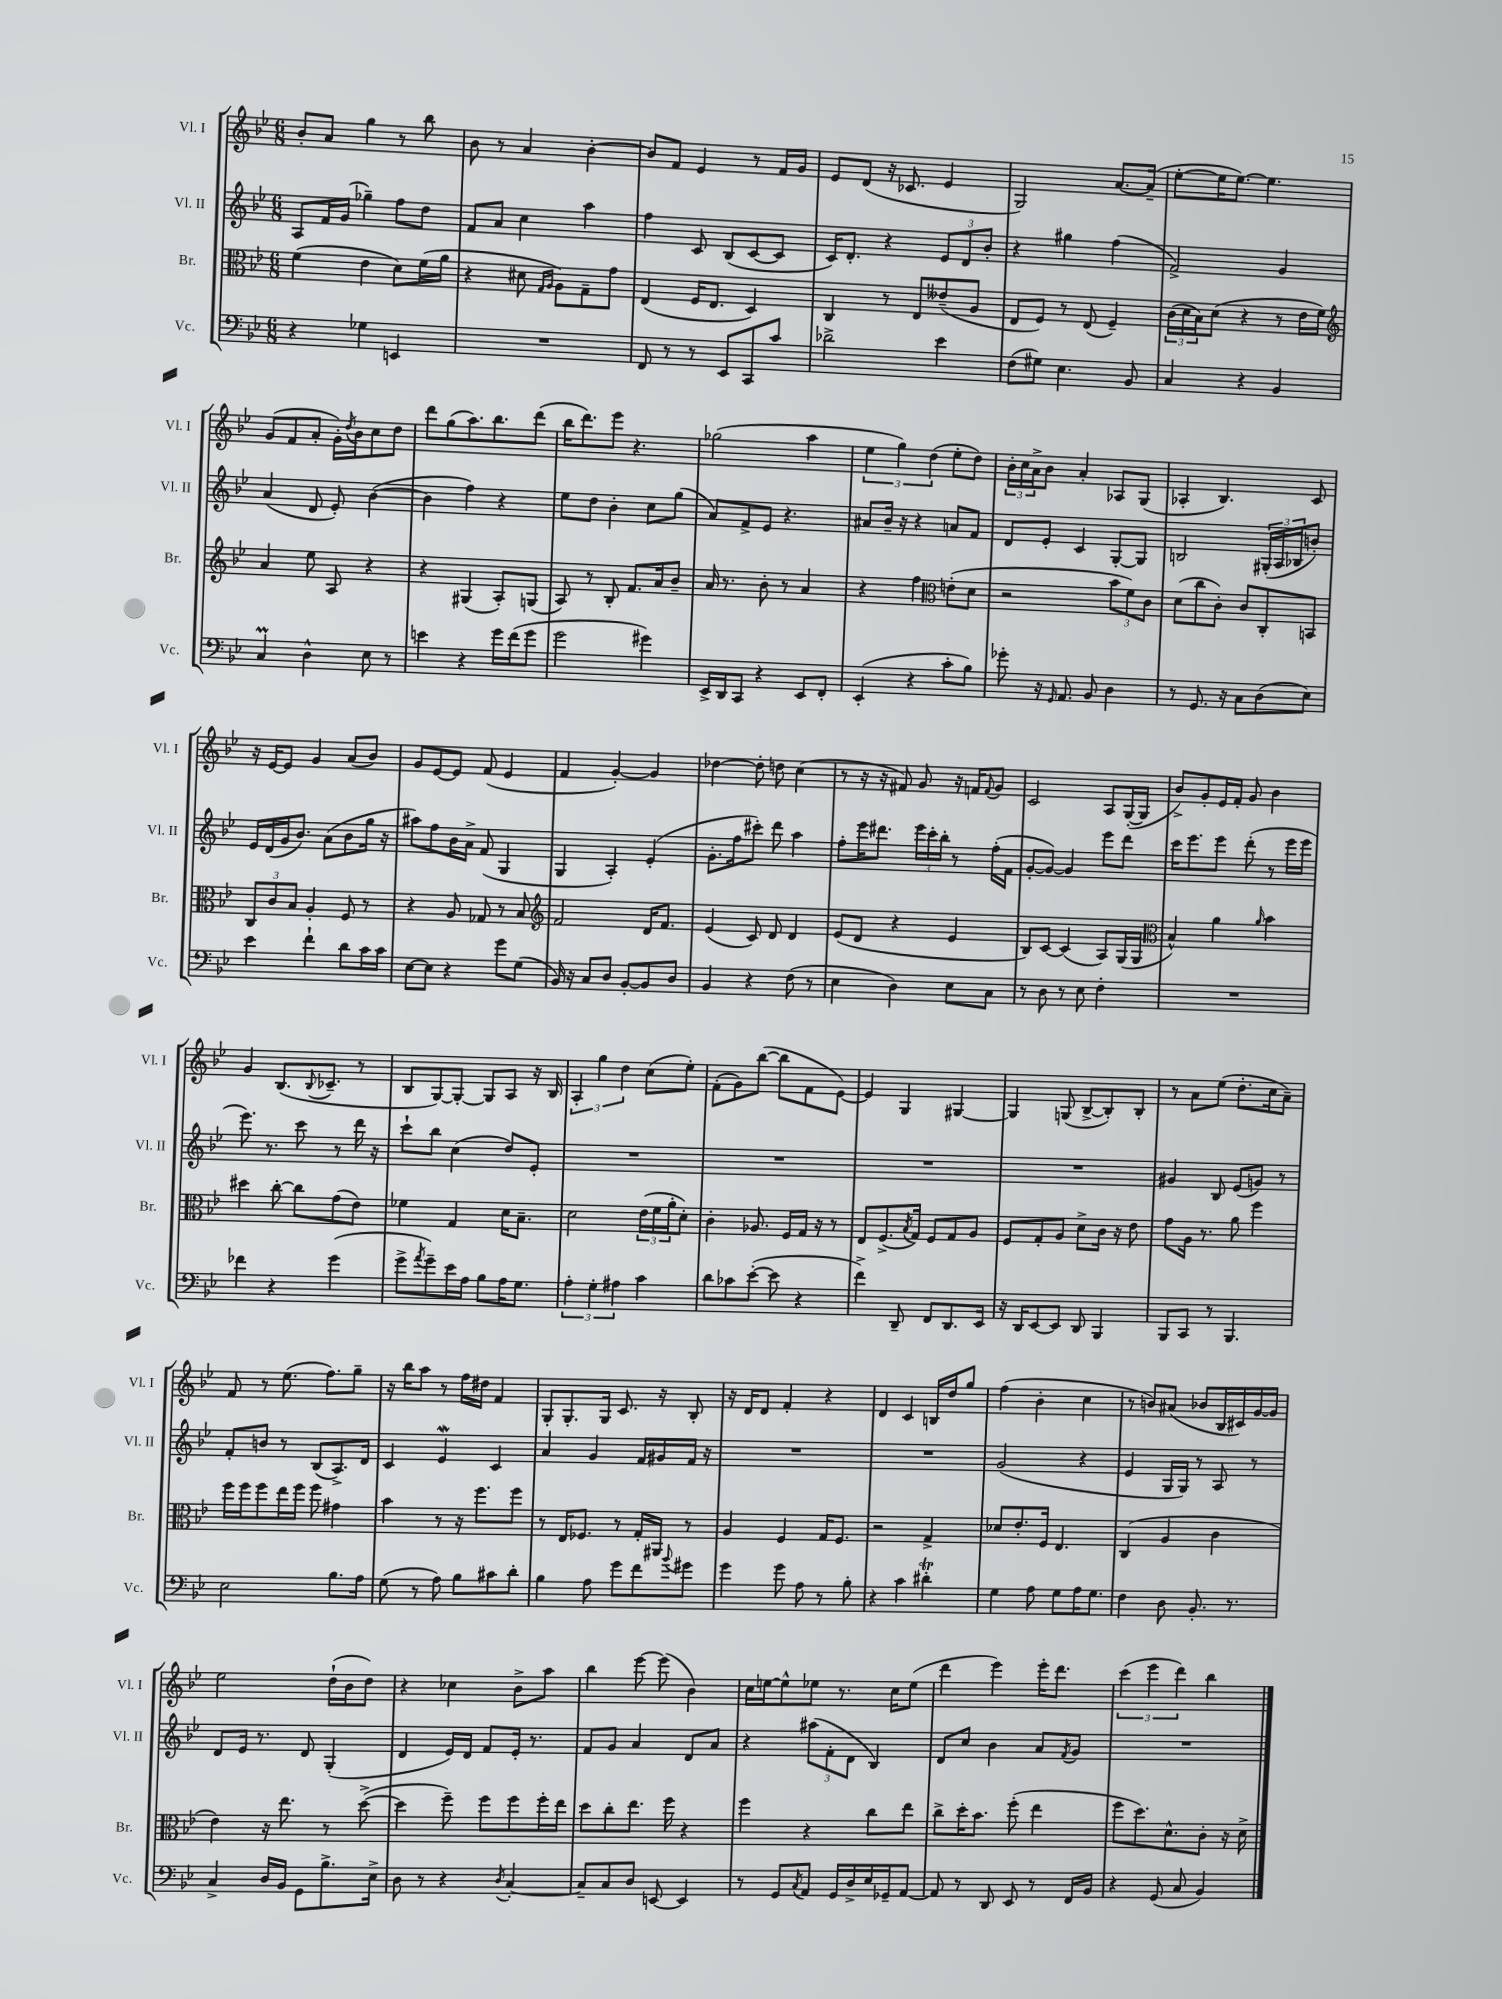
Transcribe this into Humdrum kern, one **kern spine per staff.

**kern	**kern	**kern	**kern
*part4	*part3	*part2	*part1
*staff4	*staff3	*staff2	*staff1
*I"Vc.	*I"Br.	*I"Vl. II	*I"Vl. I
*I'Vc.	*I'Br.	*I'Vl. II	*I'Vl. I
*clefF4	*clefC3	*clefG2	*clefG2
*k[b-e-]	*k[b-e-]	*k[b-e-]	*k[b-e-]
*M6/8	*M6/8	*M6/8	*M6/8
=19	=19	=19	=19
4r	(4f\	8A/L	8b-'/L
.	.	16f/L	8a/J
.	.	(16g/JJ	.
4G-X\	4e-\	4gg-X~\)	4gg\
4EEn/	8d\L)	8ff\L	8r
.	(16f\L	8dd\J	8bb-\
.	16a\JJ	.	.
=20	=20	=20	=20
2.r	4r	8f/L	8b-\
.	.	8a/J	8r
.	8d#X\	4cc\	4a/
.	16qqG/LL	.	.
.	16qqA/JJ	.	.
.	8A\L)	.	.
.	8G~\	4aa\	[4b-'\
.	8g\J	.	.
=21	=21	=21	=21
8FF/	(4E-/	4ff\	8b-/L]
8r	.	.	8f/J
8r	16F/KL	8c/	4e-/
.	8.E-/J	.	.
8EE-/L	.	(8B-/L	.
8CC/	4D/)	[8c/	8r
8c/J	.	8c/J]	16f/LL
.	.	.	16g/JJ
=22	=22	=22	=22
2d-X^\	4C/	16c/KL)	8e-/L
.	.	8.d'/J	.
.	.	.	(8d/J
.	8r	4r	16r
.	.	.	8.c-X/
.	8E-/L	.	.
4e-\	(8e--X~/	12e-/L	4e-/
.	.	12d/	.
.	8A/J	.	.
.	.	12b-'/J	.
=23	=23	=23	=23
(8F\L	8E-/L	4r	2G/)
8G#X\J)	8F/J)	.	.
4.E-\	8r	4gg#X\	.
.	(8E-/	.	.
.	4F~/)	(4ff\	[8.a/L
8BB-/	.	.	.
.	.	.	(16a~/Jk]
=24	=24	=24	=24
4C/	(24c\LL	2f^/)	[8ee-'\L
.	24d\	.	.
.	24B-\J)	.	.
.	(8d\J	.	16ee-\K]
.	.	.	[8.ee-\J)
4r	4r	.	.
.	.	.	4.ee-\]
4BB-/	8r	4g/	.
.	16e-\LL	.	.
.	16f\JJ)	.	.
!!LO:LB:g=z
=25	=25	=25	=25
*	*clefG2	*	*
4CM/	4a/	(4a/	(8g/L
.	.	.	8f/
4D^^\	8ee-\	8d/	8a'/J
.	8A/	8e-'/)	16g'\LL)
.	.	.	8qdd/
.	.	.	16b-\J
8E-\	4r	([4b-\	8cc\
8r	.	.	8dd\J
=26	=26	=26	=26
4en\	4r	4b-\]	8ddd\L
.	.	.	(8gg\
4r	(4G#X/	4ff\)	8.aa\)
.	.	.	8.bb-\
16g\LL	8A'/L)	4r	.
(16f\J	.	.	.
8g\J	(8Gn/J	.	(8ddd\J
=27	=27	=27	=27
2g\	8A/)	8ee-\L	16bb-\KL
.	.	.	8.ddd\)
.	8r	8dd\J	.
.	8B-'/	4b-'\	8eee-\J
.	8.f/L	.	4.r
4g#X\)	.	8cc\L	.
.	16a/k	.	.
.	8b-~/J	(8gg\J	.
=28	=28	=28	=28
16EE-^/LL	16a/	8a/L)	(2gg-X\
16DD/J	8.r	.	.
8CC/J	.	8f^/	.
4r	8b-'\	8e-/J	.
.	8r	4.r	.
8EE-/L	4a/	.	4aa\
8FF'/J	.	.	.
=29	=29	=29	=29
(4EE-'/	4r	8a#X/L	6ee-\
.	.	16b-~/Jk	.
.	.	.	6gg\)
.	.	16r	.
4r	4ff\	4r	.
.	.	.	(6dd\
*	*clefC3	*	*
8c'\L	(8en'\L	8an/L	8ee-'\L
8B-\J)	8d\J	8f/J	8dd\J)
=30	=30	=30	=30
8g-X'\	2r	8d/L	24b-'\LL
.	.	.	24cc\
.	.	.	24a^\J
16r	.	8e-'/J	8b-\J
16qqGG/	.	.	.
8.AA/	.	.	.
.	.	4c/	4a'/
8BB-/	.	.	.
4D\	12b-\L	[8G'/L	8A-X/L
.	12f\)	.	.
.	.	8G/J]	(8G/J
.	12c\J	.	.
=31	=31	=31	=31
8r	(8d\L	2Bn/	4A-X'/
8.GG/	8cc\	.	.
.	8c'\J)	.	4.B-/)
16r	.	.	.
8C\L	8c/L	.	.
(8D\	8C'/	(24G#X'/LL	.
.	.	24A/	.
.	.	24B-X/J	.
8E-\J)	8BBn/J	8bn'/J)	8c/
!!LO:LB:g=z
=32	=32	=32	=32
4e-\	12C/L	16e-/LL	16r
.	.	(16d/	[16e-/KL
.	12c/	.	.
.	.	16g/J	8e-/J]
.	12B-/J	.	.
.	.	8.b-/J)	.
4f`\	4A'/	.	4g/
.	.	(8a\L	.
8d\L	8F/	8b-\	(8a/L
16c\L	8r	16gg\Jk	8b-/J)
16c\JJ	.	16r	.
=33	=33	=33	=33
[8E-\L	4r	8aa#X\L)	8g/L
8E-\J]	.	8ff\	[8e-/
4r	8A/	16b-\L	8e-/J]
.	.	16a^\JJ	.
.	8G-X/	(8f/	(8f/
8g\L	8r	4G/	4e-/
(8G\J	8B-/	.	.
=34	=34	=34	=34
*	*clefG2	*	*
16BB-/)	2f/	4G/	4f/
16r	.	.	.
8C/L	.	.	.
8D/J	.	4A'/)	[4g'/)
[8BB-'/L	.	.	.
8BB-/]	16d/KL	(4e-'/	4g/]
.	8.f/J	.	.
8D/J	.	.	.
=35	=35	=35	=35
4BB-/	(4e-/	8.g'\L	[4dd-X\
.	.	16ff\k	.
4r	8c/)	8ccc#X'\J)	8dd-'\]
.	8d/	8ddd\	8ddn\
(8F\	4d/	4aa\	(4cc\
8r	.	.	.
=36	=36	=36	=36
4E-\	(8e-/L	8ff'\L	8r
.	8d/J	16eee-\K	16r
.	.	8.ddd#X\J	16r
4D\)	4r	.	8f#X/)
.	.	24eee-\LL	8g/
.	.	24ccc'\	.
.	.	24bb-'\JJ	.
8E-\L	4e-/	8r	16r
.	.	.	16fn/KL
.	.	.	8qqf/
8C\J	.	(16ff'\LL	8g/J
.	.	16f\JJ	.
=37	=37	=37	=37
8r	8B-/L)	[8g'/L	2c/
8D\	[8c/J	8g/J_)	.
8r	(4c/]	4g/]	.
8E-\	.	.	.
4F'\	8A/L)	8eee-\L	8A/L
.	(16G/L	8ddd\J	([16G'/L
.	16G/JJ	.	16G/JJ]
=38	=38	=38	=38
*	*clefC3	*	*
2.r	4B-^^/)	16ccc\KL	8b-^/L)
.	.	8.eee-\	.
.	.	.	8g'/
.	4a\	8eee-\J	16e-/L
.	.	.	16f'/JJ
.	.	(8ddd'\	8g/
.	16qqa/	.	.
.	4b-\	8r	4b-\
.	.	16eee-\LL	.
.	.	16eee-\JJ	.
!!LO:LB:g=z
=39	=39	=39	=39
4f-X\	4dd#X\	8.eee-\)	4g/
.	.	8.r	.
4r	[8cc'\	.	(8.B-/L
.	8cc\L]	8ccc\	.
.	.	.	8qqB-/
.	.	.	8.c-X~/J
(4g\	(8g\	8r	.
.	8e-\J)	16ddd\	8r
.	.	16r	.
=40	=40	=40	=40
8g^\L	4f-X\	8ccc`\L	8B-/L
8qa/	.	.	.
8g~\)	.	8bb-\J	[8G/)
16e-\L	4G/	(4cc\	8G'/J_
16A\JJ	.	.	.
8B-\L	.	.	8G/L]
16A\K	16d\KL	8dd/L)	8A/J
8.G\J	8.B-~\J	.	.
.	.	8e-'/J	16r
.	.	.	16B-/
=41	=41	=41	=41
6A'\	2d\	2.r	6A'/
6G'\	.	.	6gg\
6A#X\	.	.	6dd\
4c\	(24e-\LL	.	(8cc\L
.	24f\	.	.
.	24a'\J	.	.
.	8d'\J)	.	8ee-'\J)
=42	=42	=42	=42
8d\L	4c'\	2.r	(8f'\L
8c-X\	.	.	8g\)
([8e-'\J	8.A-X/	.	([8bb-\J
8e-\]	.	.	8bb-\L]
.	16F/LL	.	.
4r	16G/JJ	.	8f\
.	16r	.	.
.	8r	.	[8e-\J)
=43	=43	=43	=43
4f^\)	8E-/L	2.r	4e-/]
.	(8.F^/	.	.
8DD~/	.	.	4G/
.	8qB-/	.	.
.	16G/Jk)	.	.
8FF/L	8F/L	.	.
8.DD/	8G/	.	[4G#X/
.	8A/J	.	.
16EE-/Jk	.	.	.
=44	=44	=44	=44
16r	8F/L	2.r	4G#/]
16DD/KL	.	.	.
[8EE-/	8G'/	.	.
8EE-/J]	8A/J	.	(8Gn/
8DD/	8d^\L	.	[8B-^/L
4BBB-/	16c\Jk	.	8B-'/])
.	16r	.	.
.	8e-\	.	8B-'/J
=45	=45	=45	=45
8BBB-/L	8g\L	4g#X/	8r
8CC/J	16A\Jk	.	8a\L
.	8.r	.	.
8r	.	8B-/	(8ee-\J
4.BBB-/	8a\	(8e-/L	8.dd'\L
.	4ff\	8gn/J)	.
.	.	.	16cc\k
.	.	8r	8a~\J)
!!LO:LB:g=z
=46	=46	=46	=46
2E-\	16ff\LL	8f'/L	8f/
.	16ff\J	.	.
.	8ff\	8bn/J	8r
.	16ee-\L	8r	(8.ee-\
.	16ff\JJ	.	.
.	8ff\	(8B-/L	.
.	.	.	8.ff\L)
8.B-\L	4g#X\	8.A^/)	.
.	.	.	8gg~\J
16A\Jk	.	16d/Jk	.
=47	=47	=47	=47
(8G\	4b-\	4c/	16r
.	.	.	16bb-\KL
8r	.	.	8aa\J
8A\)	8r	4e-w/	8r
8B-\L	16r	.	16ff\LL
.	8.ff\L	.	16dd#X\JJ
8c#X\	.	4c/	4f/
8d'\J	8ff\J	.	.
=48	=48	=48	=48
4B-\	8r	4a/	8G'/L
.	16E-/KL	.	8.G'/
.	8.F-X/J	.	.
8A\	.	4g/	.
.	.	.	16G/Jk
8g\L	8r	.	8.c/
8f\	16G'/LL	16f/LL	.
.	16AA#X/JJ	16g#X/	16r
8qqb-/	.	.	.
8g#X\J	8r	16f/JJ	8B-'/
.	.	16r	.
=49	=49	=49	=49
4g\	4A/	2.r	16r
.	.	.	16d/KL
.	.	.	8d/J
8g\	4F/	.	4f'/
8A\	.	.	.
8r	16G/KL	.	4r
.	8.F/J	.	.
8B-'\	.	.	.
=50	=50	=50	=50
4r	2r	2.r	4d/
4c\	.	.	4c/
4d#Xt'\	4G^/	.	16Bn/LL
.	.	.	16dd/J
.	.	.	8gg/J
=51	=51	=51	=51
4G\	8d-X/L	(2g/	(4ff\
.	8.e-'/	.	.
8A\	.	.	4b-'\
.	16F/Jk	.	.
8G\L	4.E-/	.	.
16A\K	.	4r	4cc\
8.G\J	.	.	.
=52	=52	=52	=52
4F\	(4C/	4e-/	8r
.	.	.	8bn/L)
8D\	4A/	16G/LL	(8a#X/J
.	.	16G/JJ)	.
8.BB-'/	.	8r	8b-X/L
.	4c\	8A/	16B-/L
8.r	.	.	16c#X/)
.	.	8r	[16g/
.	.	.	16g/JJ]
!!LO:LB:g=z
=53	=53	=53	=53
4C^/	4e-\)	8d/L	2ee-\
.	.	16e-/Jk	.
.	.	8.r	.
16D/LL	16r	.	.
16BB-/JJ	8.ee-\	.	.
8GG\L	.	8d/	.
8.B-^\	8r	(4G'/	(16dd`\LL
.	.	.	16b-\J
.	([8dd^\	.	8dd\J)
16E-^\Jk	.	.	.
=54	=54	=54	=54
8D\	4dd\]	4d/	4r
8r	.	.	.
4r	8ff~\)	16e-/LL)	4cc-X\
.	.	16d/JJ	.
.	8ff\L	8f/L	.
8qD/	.	.	.
[4C'/	8ff\	16e-'/Jk	8b-^\L
.	.	8.r	.
.	16ff'\L	.	8aa\J
.	16ee-\JJ	.	.
=55	=55	=55	=55
8C~/L]	8dd\L	8f/L	4bb-\
8C/	8cc'\	8g/J	.
8D/J	8.ee-\J	4a/	[8eee-\
[8EEn/	.	.	(8eee-\]
.	16ff\	.	.
4EE/]	4r	8d/L	4b-\)
.	.	8a/J	.
=56	=56	=56	=56
8r	4ff\	4r	16cc\LL
.	.	.	[16een\J
8GG/L	.	.	8ee^^\]
8qC/	.	.	.
8AA/J	4r	(12aa#X\L	8ee-X\J
.	.	12f'\	.
16GG/LL	.	.	8.r
.	.	12d\J	.
16D^/	.	.	.
16E-/	8cc\L	4B-/)	.
16GG-X~/J	.	.	16cc\KL
[8AA/J	8ee-\J	.	(8ee-\J
=57	=57	=57	=57
8AA/]	8cc^\L	8d/L	4ddd\
8r	16dd'\K	8cc/J	.
.	8.b-\J	.	.
8DD/	.	4b-\	4eee-\)
8EE-/	(8ff'\	.	.
8r	4ee-\	8a/L	16eee-'\KL
.	.	.	8.ddd\J
.	.	8qf/	.
16FF/LL	.	8g/J	.
16BB-/JJ	.	.	.
=58	=58	=58	=58
4r	8ff\L	2.r	(6ccc\
.	8.dd\)	.	.
.	.	.	6eee-\
(8GG/	.	.	.
.	8.d^^\	.	.
.	.	.	6ddd\)
8C/	.	.	.
4BB-/)	8c'\J	.	4bb-\
.	16r	.	.
.	16d^\	.	.
==	==	==	==
*-	*-	*-	*-
